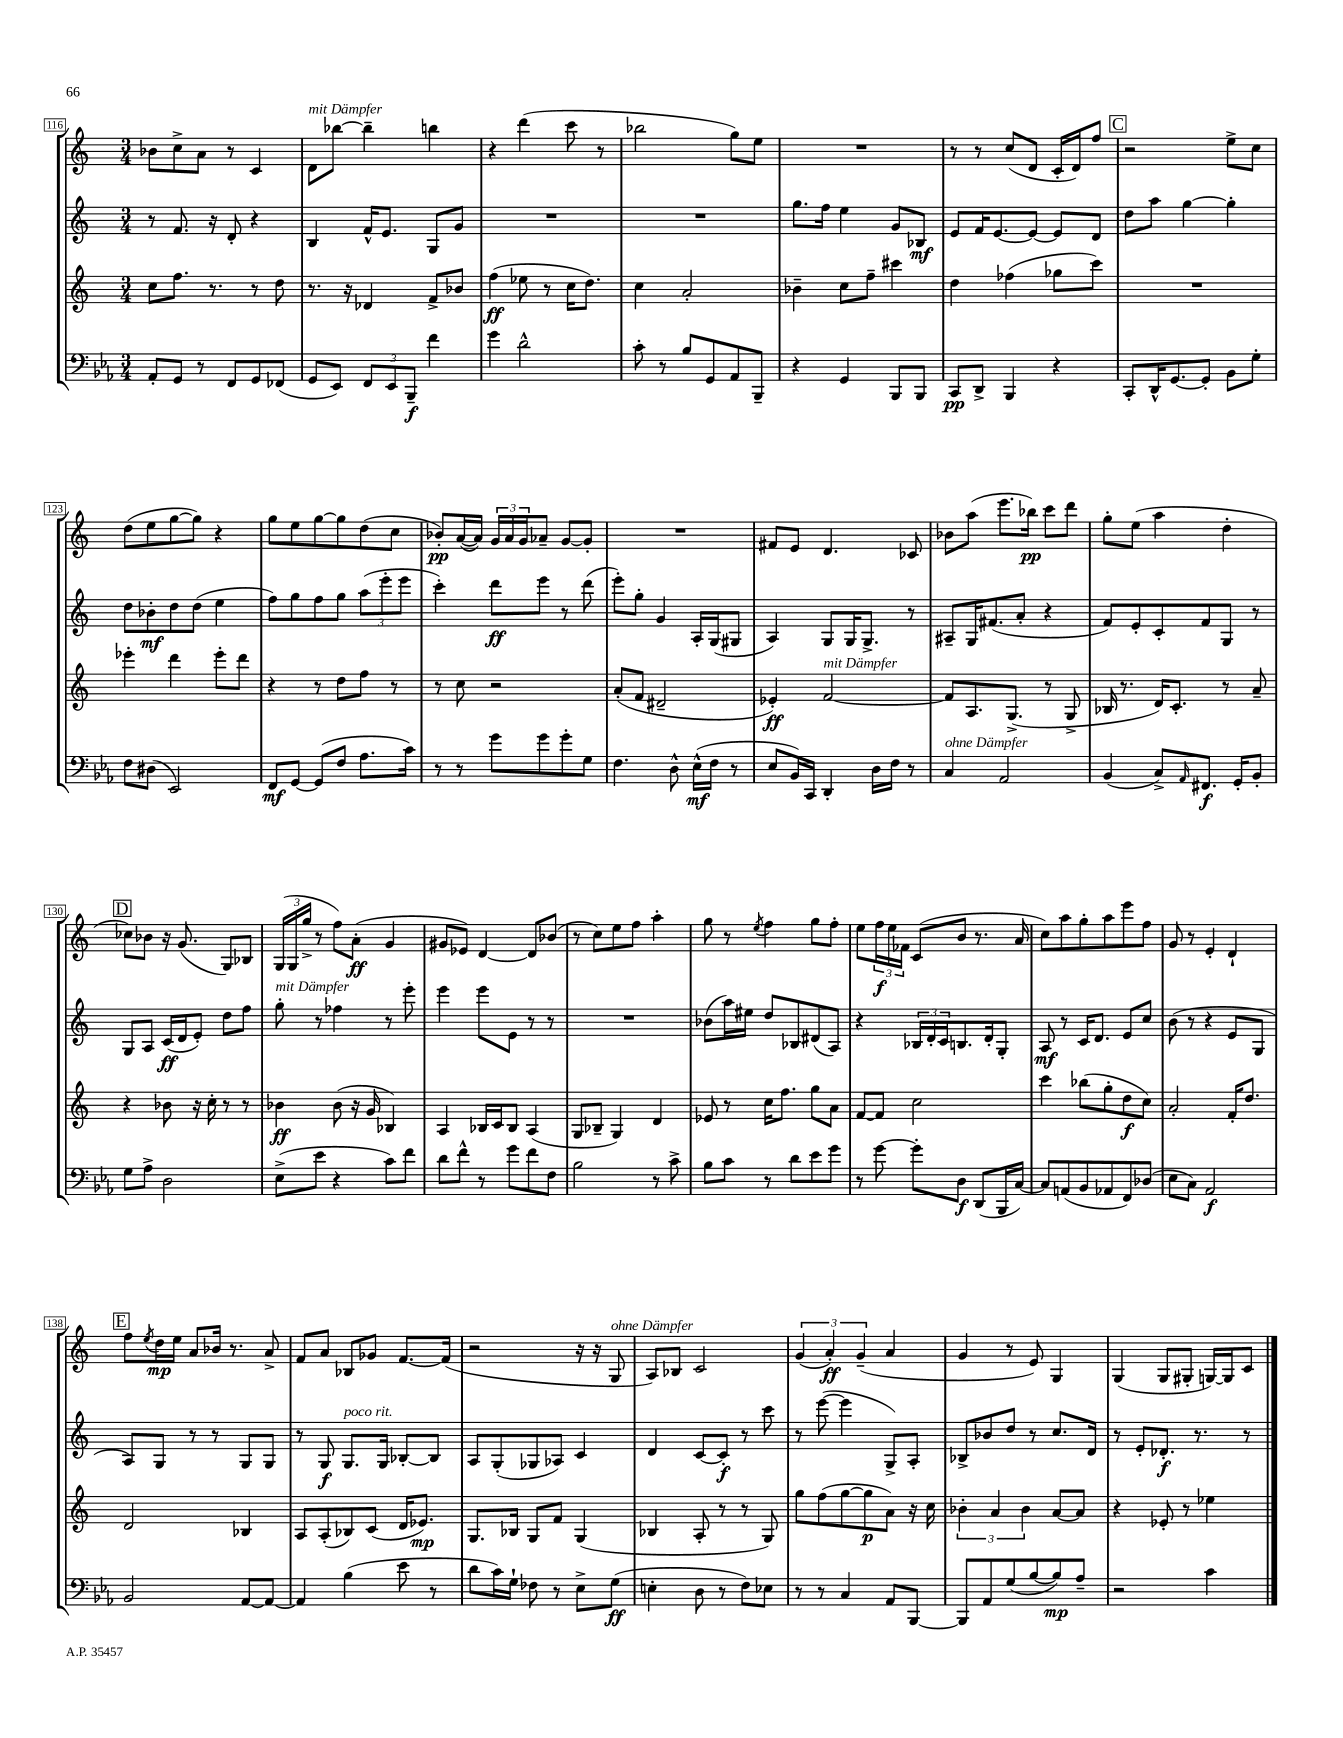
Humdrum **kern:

**kern	**dynam	**kern	**dynam	**kern	**dynam	**kern	**dynam
*part4	*part4	*part3	*part3	*part2	*part2	*part1	*part1
*staff4	*staff4	*staff3	*staff3	*staff2	*staff2	*staff1	*staff1
*clefF4	*	*clefG2	*	*clefG2	*	*clefG2	*
*k[b-e-a-]	*	*k[]	*	*k[]	*	*k[]	*
*M3/4	*	*M3/4	*	*M3/4	*	*M3/4	*
=116	=116	=116	=116	=116	=116	=116	=116
8AA-'/L	.	8cc\L	.	8r	.	8b-X\L	.
8GG/J	.	8.ff\J	.	8.f/	.	8cc^\	.
8r	.	.	.	.	.	8a\J	.
.	.	8.r	.	16r	.	.	.
8FF/L	.	.	.	8d'/	.	8r	.
8GG/	.	8r	.	4r	.	4c/	.
(8FF-X/J	.	8dd\	.	.	.	.	.
=117	=117	=117	=117	=117	=117	=117	=117
!	!	!	!	!	!	!LO:TX:a:i:t=mit Dämpfer	!
8GG/L	.	8.r	.	4B/	.	8d\L	.
8EE-/J)	.	.	.	.	.	[8bb-X\J	.
.	.	16r	.	.	.	.	.
12FF/L	.	4d-X/	.	16f^^/KL	.	4bb-~\]	.
.	.	.	.	8.e/J	.	.	.
12EE-/	.	.	.	.	.	.	.
12BBB-~/J	f	.	.	.	.	.	.
4f\	.	8f^/L	.	8G/L	.	4bbn\	.
.	.	8b-X/J	.	8g/J	.	.	.
=118	=118	=118	=118	=118	=118	=118	=118
4g\	.	(4ff\	ff	2.r	.	4r	.
2d^^\	.	8ee-X\	.	.	.	(4ddd\	.
.	.	8r	.	.	.	.	.
.	.	16cc\KL	.	.	.	8ccc\	.
.	.	8.dd\J)	.	.	.	.	.
.	.	.	.	.	.	8r	.
=119	=119	=119	=119	=119	=119	=119	=119
8c'\	.	4cc\	.	2.r	.	2bb-X\	.
8r	.	.	.	.	.	.	.
8B-/L	.	2a'/	.	.	.	.	.
8GG/	.	.	.	.	.	.	.
8AA-/	.	.	.	.	.	8gg\L)	.
8BBB-~/J	.	.	.	.	.	8ee\J	.
=120	=120	=120	=120	=120	=120	=120	=120
4r	.	4b-X~\	.	8.gg\L	.	2.r	.
.	.	.	.	16ff\Jk	.	.	.
4GG/	.	8cc\L	.	4ee\	.	.	.
.	.	8ff~\J	.	.	.	.	.
8BBB-/L	.	4ccc#X\	.	8g/L	.	.	.
8BBB-/J	.	.	.	8B-X/J	mf	.	.
=121	=121	=121	=121	=121	=121	=121	=121
8CC/L	pp	4dd\	.	8e/L	.	8r	.
8DD^/J	.	.	.	16f/K	.	8r	.
.	.	.	.	[8.e/	.	.	.
4BBB-/	.	(4ff-X\	.	.	.	(8cc/L	.
.	.	.	.	8e/J_	.	8d/J	.
4r	.	8gg-X\L	.	8e/L]	.	16c'/LL	.
.	.	.	.	.	.	16d/J)	.
.	.	8ccc\J)	.	8d/J	.	8ff/J	.
!!LO:REH:place=s1:t=C
=122	=122	=122	=122	=122	=122	=122	=122
8CC'/L	.	2.r	.	8dd\L	.	2r	.
16DD^^/K	.	.	.	8aa\J	.	.	.
[8.GG/	.	.	.	.	.	.	.
.	.	.	.	[4gg\	.	.	.
8GG'/J]	.	.	.	.	.	.	.
8BB-\L	.	.	.	4gg'\]	.	8ee^\L	.
8G'\J	.	.	.	.	.	8cc\J	.
!!LO:LB:g=z
=123	=123	=123	=123	=123	=123	=123	=123
8F\L	.	4eee-X'\	.	8dd\L	.	(8dd\L	.
(8D#X\J	.	.	.	8b-X'\	mf	8ee\	.
2EE-/)	.	4ddd\	.	8dd\	.	[8gg\	.
.	.	.	.	(8dd\J	.	8gg\J])	.
.	.	8eee-'\L	.	4ee\	.	4r	.
.	.	8ddd\J	.	.	.	.	.
=124	=124	=124	=124	=124	=124	=124	=124
8FF/L	mf	4r	.	8ff\L)	.	8gg\L	.
[8GG/J	.	.	.	8gg\	.	8ee\	.
(8GG/L]	.	8r	.	8ff\	.	[8gg\	.
8F/J	.	8dd\L	.	8gg\J	.	8gg\]	.
8.A-\L	.	8ff\J	.	(12aa\L	.	(8dd\	.
.	.	.	.	12eee'\	.	.	.
.	.	8r	.	.	.	8cc\J	.
.	.	.	.	12eee\J	.	.	.
16c\Jk)	.	.	.	.	.	.	.
=125	=125	=125	=125	=125	=125	=125	=125
8r	.	8r	.	4ccc'\)	.	8b-X'/L)	pp
8r	.	8cc\	.	.	.	([16a/L	.
.	.	.	.	.	.	16a/JJ])	.
8g\L	.	2r	.	8ddd\L	ff	24g/LL	.
.	.	.	.	.	.	24a/	.
.	.	.	.	.	.	24g/J	.
8g\	.	.	.	8eee\J	.	8a-X~/J	.
8g'\	.	.	.	8r	.	[8g/L	.
8G\J	.	.	.	(8ddd\	.	8g'/J]	.
=126	=126	=126	=126	=126	=126	=126	=126
4.F\	.	(8a'/L	.	8eee'\L)	.	2.r	.
.	.	8f/J	.	8gg'\J	.	.	.
.	.	2d#X~/	.	4g/	.	.	.
8D^^\	.	.	.	.	.	.	.
(16E-^^\LL	mf	.	.	16A'/LL	.	.	.
16F\JJ	.	.	.	(16G/J	.	.	.
8r	.	.	.	8G#X/J	.	.	.
=127	=127	=127	=127	=127	=127	=127	=127
8E-/L	.	4e-X'/)	ff	4A/)	.	8f#X/L	.
16BB-/L)	.	.	.	.	.	8e/J	.
16CC/JJ	.	.	.	.	.	.	.
!	!	!LO:TX:a:i:t=mit Dämpfer	!	!	!	!	!
4DD'/	.	[2f/	.	8G/L	.	4.d/	.
.	.	.	.	16G/K	.	.	.
.	.	.	.	8.G^/J	.	.	.
16D\LL	.	.	.	.	.	.	.
16F\JJ	.	.	.	.	.	.	.
8r	.	.	.	8r	.	8c-X/	.
=128	=128	=128	=128	=128	=128	=128	=128
!LO:TX:a:i:t=ohne Dämpfer	!	!	!	!	!	!	!
4C/	.	8f/L]	.	8A#X~/L	.	8b-X\L	.
.	.	8.A/	.	16G/K	.	(8aa\J	.
.	.	.	.	(8.f#X/	.	.	.
2AA-/	.	.	.	.	.	8.eee\L	.
.	.	(8.G^/J	.	.	.	.	.
.	.	.	.	8a'/J	.	.	.
.	.	.	.	.	.	16bb-X\Jk)	pp
.	.	8r	.	4r	.	8ccc\L	.
.	.	8G^/	.	.	.	8ddd\J	.
=129	=129	=129	=129	=129	=129	=129	=129
(4BB-/	.	16B-X/	.	8f/L)	.	8gg'\L	.
.	.	8.r	.	.	.	.	.
.	.	.	.	8e'/	.	(8ee\J	.
8C^/L)	.	16d/KL)	.	8c'/	.	4aa\	.
.	.	8.c'/J	.	.	.	.	.
16qqAA-/	.	.	.	.	.	.	.
8.FF#X/J	f	.	.	8f/	.	.	.
.	.	8r	.	8G/J	.	4dd'\	.
16GG'/KL	.	.	.	.	.	.	.
8BB-'/J	.	8a~/	.	8r	.	.	.
!!LO:LB:g=z
!!LO:REH:place=s1:t=D
=130	=130	=130	=130	=130	=130	=130	=130
8G\L	.	4r	.	8G/L	.	8cc-X\L)	.
8A-^\J	.	.	.	8A/J	.	8b-X\J	.
2D\	.	8b-X\	.	(16c/LL	ff	16r	.
.	.	.	.	16d/J	.	(8.g/	.
.	.	16r	.	8e'/J)	.	.	.
.	.	16cc'\	.	.	.	.	.
.	.	8r	.	8dd\L	.	8G/L)	.
.	.	8r	.	8ff\J	.	8B-X/J	.
=131	=131	=131	=131	=131	=131	=131	=131
!	!	!	!	!LO:TX:a:i:t=mit Dämpfer	!	!	!
(8E-^\L	.	4b-X\	ff	8gg'\	.	(24G/LL	.
.	.	.	.	.	.	24G/	.
.	.	.	.	.	.	24gg^/JJ	.
8e-\J	.	.	.	8r	.	8r	.
4r	.	(8b-\	.	4ff-X\	.	8ff\L)	.
.	.	16r	.	.	.	(8a'\J	ff
.	.	16g/	.	.	.	.	.
8c\L)	.	4B-X/)	.	8r	.	4g/	.
8f\J	.	.	.	8eee'\	.	.	.
=132	=132	=132	=132	=132	=132	=132	=132
8d\L	.	4A/	.	4eee\	.	8g#X/L	.
8f^^\J	.	.	.	.	.	8e-X/J)	.
8r	.	16B-X/LL	.	8eee\L	.	[4d/	.
.	.	16c/J	.	.	.	.	.
8g\L	.	8B-/J	.	8e\J	.	.	.
8f\	.	(4A/	.	8r	.	8d/L]	.
8F\J	.	.	.	8r	.	(8b-X/J	.
=133	=133	=133	=133	=133	=133	=133	=133
2B-\	.	8G/L	.	2.r	.	8r	.
.	.	8B-X~/J	.	.	.	8cc\L)	.
.	.	4G/)	.	.	.	8ee\	.
.	.	.	.	.	.	8ff\J	.
8r	.	4d/	.	.	.	4aa'\	.
8c^\	.	.	.	.	.	.	.
=134	=134	=134	=134	=134	=134	=134	=134
8B-\L	.	8e-X/	.	(8b-X\L	.	8gg\	.
8c\J	.	8r	.	16aa\L)	.	8r	.
.	.	.	.	16ee#X\JJ	.	.	.
.	.	.	.	.	.	8qee/	.
8r	.	16cc\KL	.	8dd/L	.	4ff\	.
.	.	8.ff\J	.	.	.	.	.
8d\L	.	.	.	8B-X/	.	.	.
8e-\	.	8gg\L	.	(8d#X/	.	8gg\L	.
8g\J	.	8a\J	.	8A/J)	.	8ff'\J	.
=135	=135	=135	=135	=135	=135	=135	=135
8r	.	[8f/L	.	4r	.	8ee\L	.
[8g\	.	8f/J]	.	.	.	24ff\L	f
.	.	.	.	.	.	24ee\	.
.	.	.	.	.	.	24f-X\JJ	.
8g'\L]	.	2cc\	.	24B-X/LL	.	(8c/L	.
.	.	.	.	24d'/	.	.	.
.	.	.	.	24c/J	.	.	.
8D\J	f	.	.	8.Bn/	.	8b/J	.
(8DD/L	.	.	.	.	.	8.r	.
.	.	.	.	16d'/k	.	.	.
16BBB-/L	.	.	.	8G'/J	.	.	.
[16C/JJ)	.	.	.	.	.	16a/	.
=136	=136	=136	=136	=136	=136	=136	=136
8C/L]	.	4ccc\	.	8A/	mf	8cc\L)	.
(8AAn/	.	.	.	8r	.	8aa\	.
8BB-/	.	(8bb-X\L	.	16c/KL	.	8gg'\	.
.	.	.	.	8.d/J	.	.	.
8AA-X/	.	8gg'\	.	.	.	8aa\	.
8FF/)	.	8dd\	f	8e/L	.	8eee\	.
(8D-X/J	.	8cc\J)	.	8cc/J	.	8ff\J	.
=137	=137	=137	=137	=137	=137	=137	=137
8E-\L	.	2a'/	.	(8b\	.	8g/	.
8C\J)	.	.	.	8r	.	8r	.
2AA-/	f	.	.	4r	.	4e'/	.
.	.	16f'/KL	.	8e/L	.	4d`/	.
.	.	8.dd/J	.	.	.	.	.
.	.	.	.	8G/J	.	.	.
!!LO:LB:g=z
!!LO:REH:place=s1:t=E
=138	=138	=138	=138	=138	=138	=138	=138
2BB-/	.	2d/	.	8A/L)	.	8ff\L	.
.	.	.	.	.	.	8qee/	.
.	.	.	.	8G/J	.	16dd\L	mp
.	.	.	.	.	.	16ee\JJ	.
.	.	.	.	8r	.	8a/L	.
.	.	.	.	8r	.	16b-X/Jk	.
.	.	.	.	.	.	8.r	.
[8AA-/L	.	4B-X/	.	8G/L	.	.	.
8AA-/J_	.	.	.	8G/J	.	8a^/	.
=139	=139	=139	=139	=139	=139	=139	=139
4AA-/]	.	8A/L	.	8r	.	8f/L	.
.	.	(8A'/	.	8G/	f	8a/J	.
!	!	!	!	!LO:TX:a:i:t=poco rit.	!	!	!
(4B-\	.	8B-X/)	.	8.G/L	.	8B-X/L	.
.	.	(8c/J	.	.	.	8g-X/J	.
.	.	.	.	16G/Jk	.	.	.
8e-\	.	16d/KL	.	[8B-X'/L	.	[8.f/L	.
.	.	8.e-X/J)	mp	.	.	.	.
8r	.	.	.	8B-/J]	.	.	.
.	.	.	.	.	.	(16f/Jk]	.
=140	=140	=140	=140	=140	=140	=140	=140
8d\L	.	8.G/L	.	8A/L	.	2r	.
16c\L)	.	.	.	(8G'/	.	.	.
16G`\JJ	.	16B-X/Jk	.	.	.	.	.
8F-X\	.	8G/L	.	8G-X/	.	.	.
8r	.	8f/J	.	8A-X/J)	.	.	.
8E-^\L	.	(4G/	.	4c/	.	16r	.
.	.	.	.	.	.	16r	.
!	!	!	!	!	!	!LO:TX:a:i:t=ohne Dämpfer	!
(8G\J	ff	.	.	.	.	8G/	.
=141	=141	=141	=141	=141	=141	=141	=141
4En'\	.	4B-X/	.	4d/	.	8A/L)	.
.	.	.	.	.	.	8B-X/J	.
8D\	.	8A'/	.	[8c/L	.	2c/	.
8r	.	8r	.	8c'/J]	f	.	.
8F\L)	.	8r	.	8r	.	.	.
8E-X\J	.	8G/)	.	8ccc\	.	.	.
=142	=142	=142	=142	=142	=142	=142	=142
8r	.	8gg\L	.	8r	.	(6g/	.
8r	.	(8ff\	.	([8eee\	.	.	.
.	.	.	.	.	.	6a'/)	ff
4C/	.	[8gg\	.	4eee\]	.	.	.
.	.	.	.	.	.	(6g~/	.
.	.	8gg\]	p	.	.	.	.
8AA-/L	.	8a\J)	.	8G^/L)	.	4a/	.
[8BBB-/J	.	16r	.	8A'/J	.	.	.
.	.	16cc\	.	.	.	.	.
=143	=143	=143	=143	=143	=143	=143	=143
8BBB-/L]	.	6b-X'\	.	8B-X^/L	.	4g/	.
8AA-/	.	.	.	8b-X/	.	.	.
.	.	6a/	.	.	.	.	.
(8G/	.	.	.	8dd/J	.	8r	.
.	.	6b-\	.	.	.	.	.
[8B-/	.	.	.	8r	.	8e/)	.
8B-/])	mp	[8a/L	.	8.cc/L	.	4G/	.
8A-~/J	.	8a/J]	.	.	.	.	.
.	.	.	.	16d/Jk	.	.	.
=144	=144	=144	=144	=144	=144	=144	=144
2r	.	4r	.	8r	.	(4G/	.
.	.	.	.	8e'/L	.	.	.
.	.	8e-X'/	.	8.d-X'/J	f	8G/L	.
.	.	8r	.	.	.	8G#X'/J	.
.	.	.	.	8.r	.	.	.
4c\	.	4ee-X\	.	.	.	[16Gn/LL)	.
.	.	.	.	.	.	16G/J]	.
.	.	.	.	8r	.	8c/J	.
==	==	==	==	==	==	==	==
*-	*-	*-	*-	*-	*-	*-	*-
